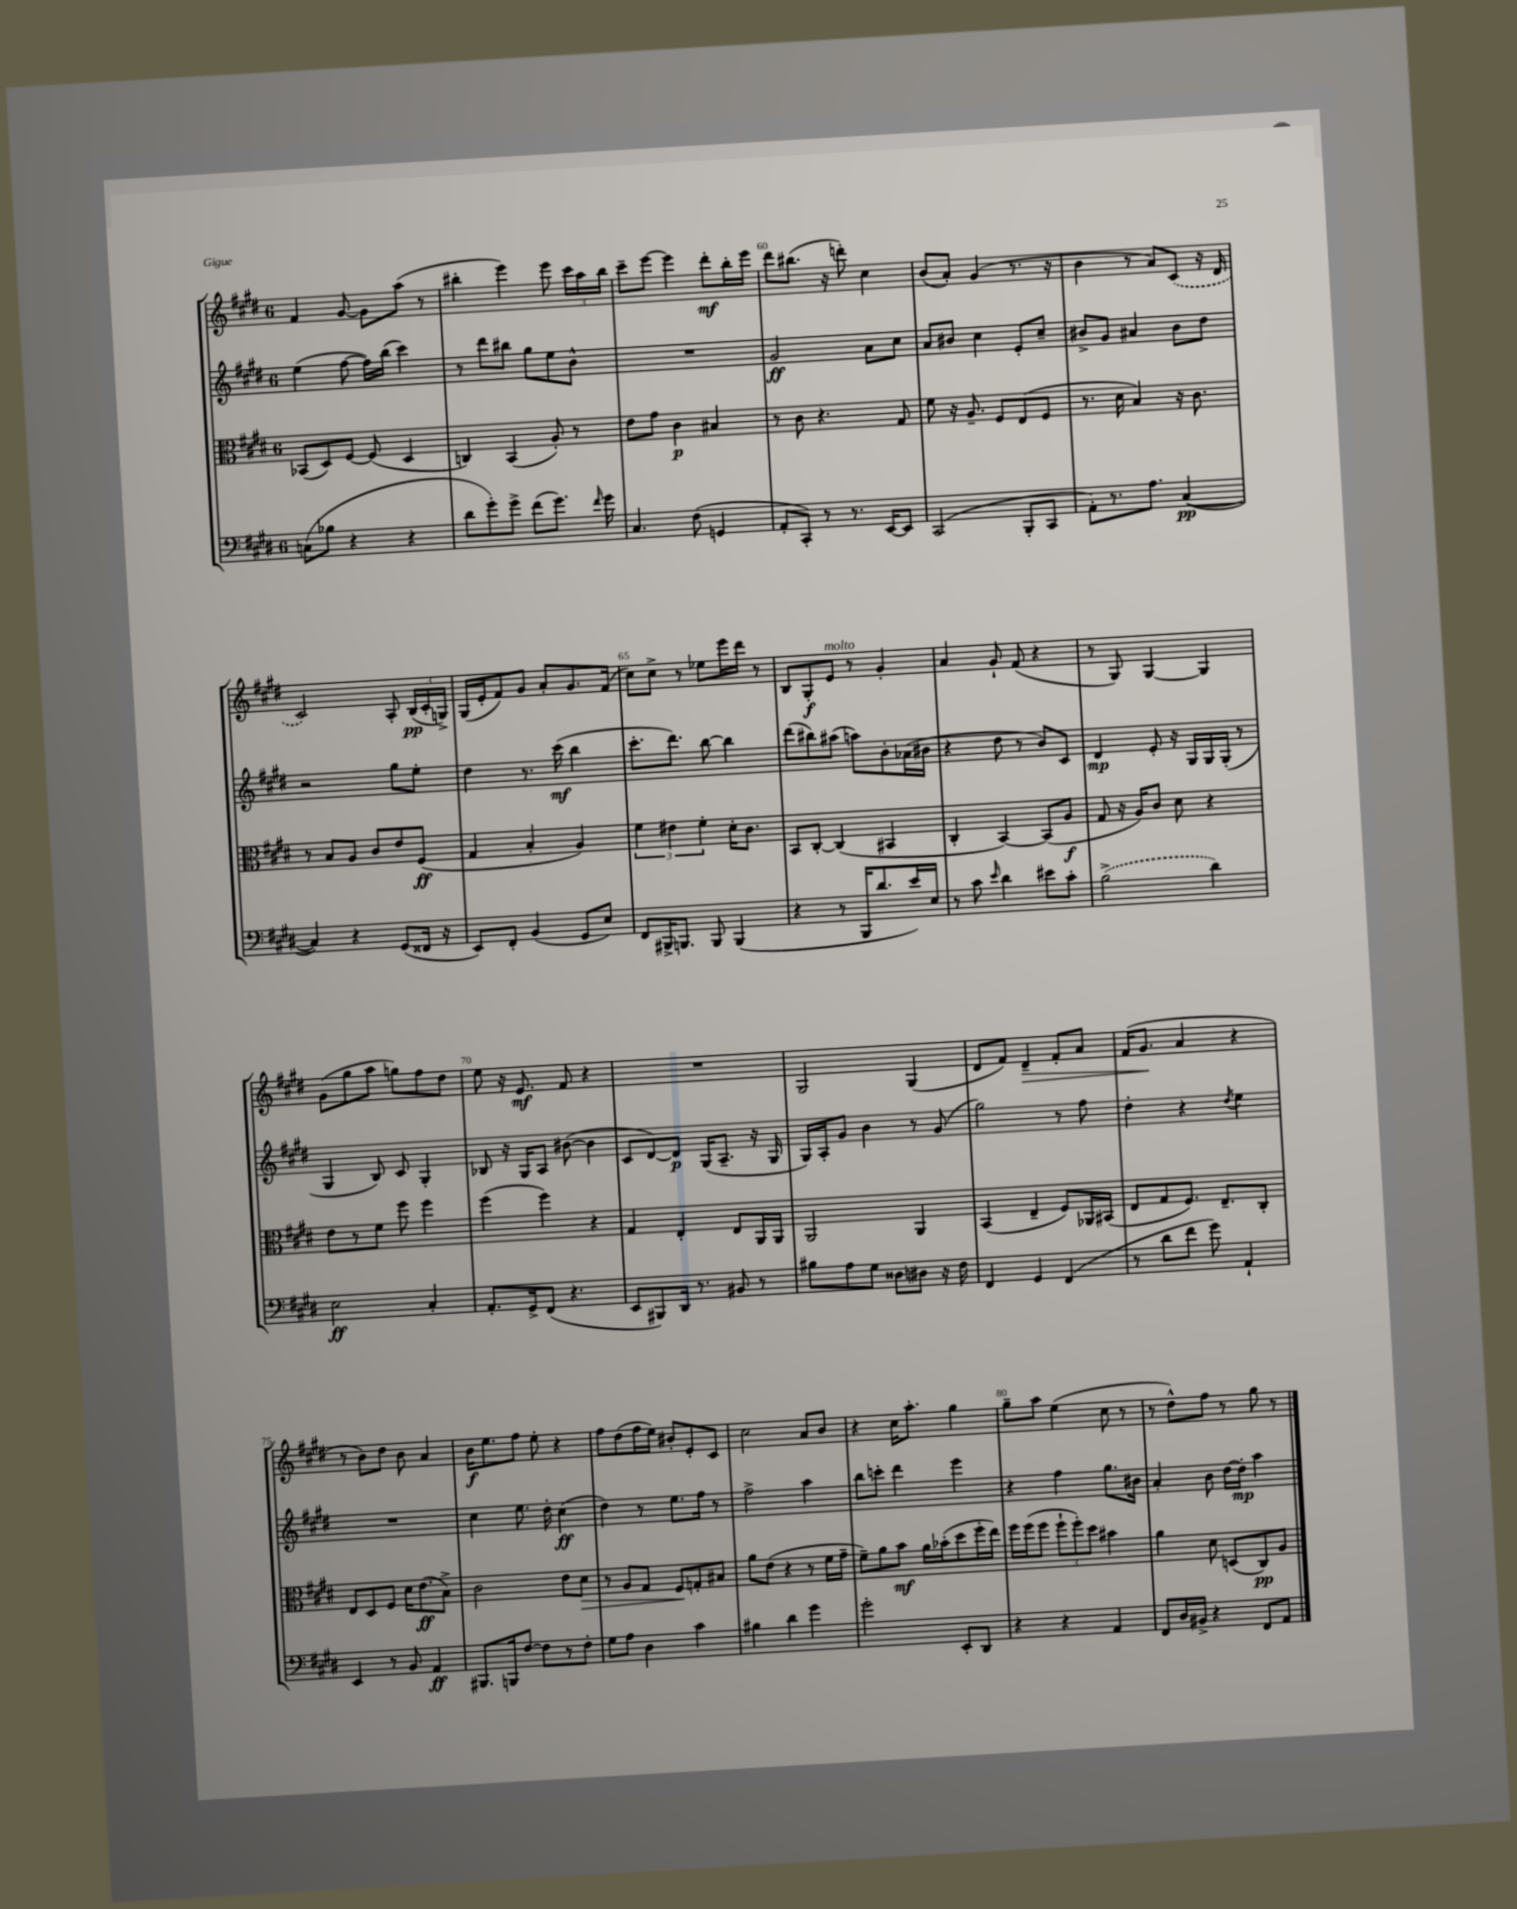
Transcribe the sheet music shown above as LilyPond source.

<<
\new StaffGroup <<
\new Staff = "s0" {
    \clef treble \key e \major \once \override Staff.TimeSignature.style = #'single-digit \time 6/8
    \autoBeamOff fis'4 gis'8~ gis'8[ a''8]( r8 |
    bis''4-. e'''4) e'''8 \tuplet 3/2 { cis'''16[ a''16 bis''16] } |
    cis'''8[-- e'''8]~ e'''4 dis'''8[-.\mf b''16-. e'''16] |
    dis'''8[ bis''8.]( r16 d'''8-.) cis''4 |
    b'8[( a'8]-.) gis'4( r8. r16 |
    b'4 r8 a'8[) \once \slurDashed cis'8]( r16 dis'16 |
    cis'2) a8-. \tuplet 3/2 { b16[\pp( cis'16-. g16]->) } |
    gis16[( e'16-. fis'8) gis'8] a'8[-. gis'8. fis'16]( |
    cis''8[) cis''8]-> r8 ees''8[ e'''16 dis'''16] r8 |
    b8[ gis8-.\f e'8]^\markup { \italic "molto" } r8 gis'4-. |
    a'4 gis'8-! fis'8( r4 |
    r8 gis8) gis4~ gis4 |
    gis'8[( gis''8 a''8] g''8[) fis''8 dis''8] |
    e''8 r16 e'8.\mf fis'8 r4 |
    R2. |
    gis2 gis4( |
    dis'8[ fis'8]) dis'4--\> fis'8[-. a'8] |
    fis'16[( gis'8.]\! a'4 r4 |
    r8 b'8[) dis''8] b'8 a'4 |
    b'16[\f e''8. fis''8] e''8-. r4 |
    fis''8[ dis''8( fis''16 e''16]) bis'8[-. e'8-. cis'8] |
    cis''2 a'8[ b'8] |
    r4 cis''16[ a''8.]-. gis''4 |
    gis''8[-- a''8] e''4( cis''8 r8 |
    r8 dis''8[-^) fis''8] r8 gis''8 r8 \bar "|." |
}
\new Staff = "s1" {
    \clef treble \key e \major \once \override Staff.TimeSignature.style = #'single-digit \time 6/8
    \autoBeamOff e''4( fis''8~ fis''16[) b''16]( cis'''4) |
    r8 dis'''8[ bis''8] gis''8[ e''8 b'8]-^ |
    R2. |
    gis'2\ff a'8[ cis''8] |
    a'8[ bis'8] cis''4 e'8[-. cis''8]-- |
    bis'8[-> gis'8] ais'4 bis'8[ dis''8] |
    r2 gis''8[ e''8]-. |
    dis''4 r8. cis'''16\mf( b''4 |
    cis'''8.[-. dis'''8.]) b''8~ b''4 |
    dis'''8[( bis''8) ais''8]( a''8[) b'8-. aes'16( bis'16] |
    r4 dis''8 r8 b'8[) cis'8] |
    dis'4\mp e'8-. r16 gis16[ gis16 gis16]-.( r8 |
    gis4 b8) cis'8 gis4-. |
    bes8 r16 gis16[ a8] bis'8~( bis'4 |
    cis'8[ dis'8~) dis'8]\p gis16[( a8.]-- r16 gis16 |
    gis16[) a16-. gis'8] b'4 r8 gis'8( |
    gis''2) r8 fis''8 |
    dis''4-. r4 \acciaccatura { dis''8 } e''4 |
    R2. |
    cis''4 e''8. dis''16-. cis''4\ff( |
    dis''4) r8 e''8.[ fis''16] r8 |
    fis''2-> a''4 |
    b''8[ c'''8]-. dis'''4 e'''4 |
    r4 fis''4 gis''8.[ bis'16] |
    a'4-. b'8 dis''16[~ dis''16]-.\mp a''4 \bar "|." |
}
\new Staff = "s2" {
    \clef alto \key e \major \once \override Staff.TimeSignature.style = #'single-digit \time 6/8
    \autoBeamOff bes,8[( dis8) fis8]~ fis8( dis4 |
    c4) b,4( a8-.) r8 |
    e'8[ gis'8] cis'4\p bis4 |
    r8 cis'8 r4. gis8 |
    fis'8 r16 a8.-- fis8[ e8( fis8] |
    r8. dis'16 b4) r16 cis'8. |
    r8 b8[ a8] cis'8[ e'8 fis8]\ff( |
    gis4 b4-. a4) |
    \tuplet 3/2 { fis'4 eis'4 fis'4-. } dis'16[-. cis'8.] |
    b,8[ cis8]~-. cis4( bis,4 |
    cis4-. b,4~) b,8[( a8]\f |
    gis8 r16 a16[) cis'8] dis'8 r4 |
    e'8[ r8 fis'8] fis''8 fis''4 |
    fis''4( fis''4) r4 |
    gis4 e4-. e8[ a,16 a,16] |
    a,2 a,4 |
    b,4( e4-- fis8[) aes,16 bis,16]( |
    e8[ gis8 fis8.]) e8.[-- cis8]-. |
    e8[ dis8 fis8] dis'16[ e'8.\ff( b8]->) |
    cis'2 e'8[ dis'8]\> |
    r8 a8[ gis8] fis8[\! g8-. bis8] |
    a'8[ e'8]( r4 r8 fis'16[ gis'16]-- |
    fis'8[--) a'8 b'8]\mf a'16[ bes'16-.( dis''8 fis''16-. e''16]) |
    fis''16[ fis''16( fis''8] \tuplet 3/2 { fis''8[-! fis''8-.) dis''8] } bis'4 |
    a'4 dis'8 d8[( cis8\pp) a8] \bar "|." |
}
\new Staff = "s3" {
    \clef bass \key e \major \once \override Staff.TimeSignature.style = #'single-digit \time 6/8
    \autoBeamOff c8[( bes8] r4 r4 |
    dis'8[ gis'8-.) gis'8]-> fis'8[( gis'8.]) \grace { fis'16 } gis'16 |
    cis4. fis8( g,4 |
    a,8[-. cis,8]-.) r8 r8. e,16[~ e,8] |
    cis,2( b,,8[-. cis,8] |
    a,8[-.) r8. a8.] cis4~\pp( |
    cis4) r4 gis,8[( fisis,16] r16 |
    e,8[) fis,8]-. b,4( gis,8[ e8]) |
    fis,8[ bis,,16-> b,,8.] b,,8 b,,4( |
    r4 r8 b,,16[ dis'8. e'16) e16] |
    r8 cis'8 \grace { e'16 } dis'4 eis'8[ cis'8]-. |
    \once \slurDashed b2->( dis'4) |
    e2\ff cis4-. |
    a,8.[-. gis,16-> fis,8]( r4. |
    e,8[ bis,,8) dis,16] r8. bis,8 r8 |
    bis8[ a8 gis8] disis8[ dis8] r16 fis16 |
    fis,4 gis,4 fis,4( |
    r8 dis'8[ fis'8] gis'8) a,4-! |
    e,4 r8 b,8 a,4\ff |
    bis,,8.[ b,,16 fis8]~ fis8[ r8 fis8]-. |
    gis8[ a8] dis4 cis'4 |
    bis4 dis'4 gis'4 |
    gis'2-. e,8[-. dis,8] |
    r4 r4 a,4 |
    fis,8[ dis16 bis,16]-> r4 fis,8[ a,8] \bar "|." |
}
>>
>>
\layout { \context { \Score currentBarNumber = #57 \override BarNumber.break-visibility = ##(#f #t #t) barNumberVisibility = #(every-nth-bar-number-visible 5) } }
